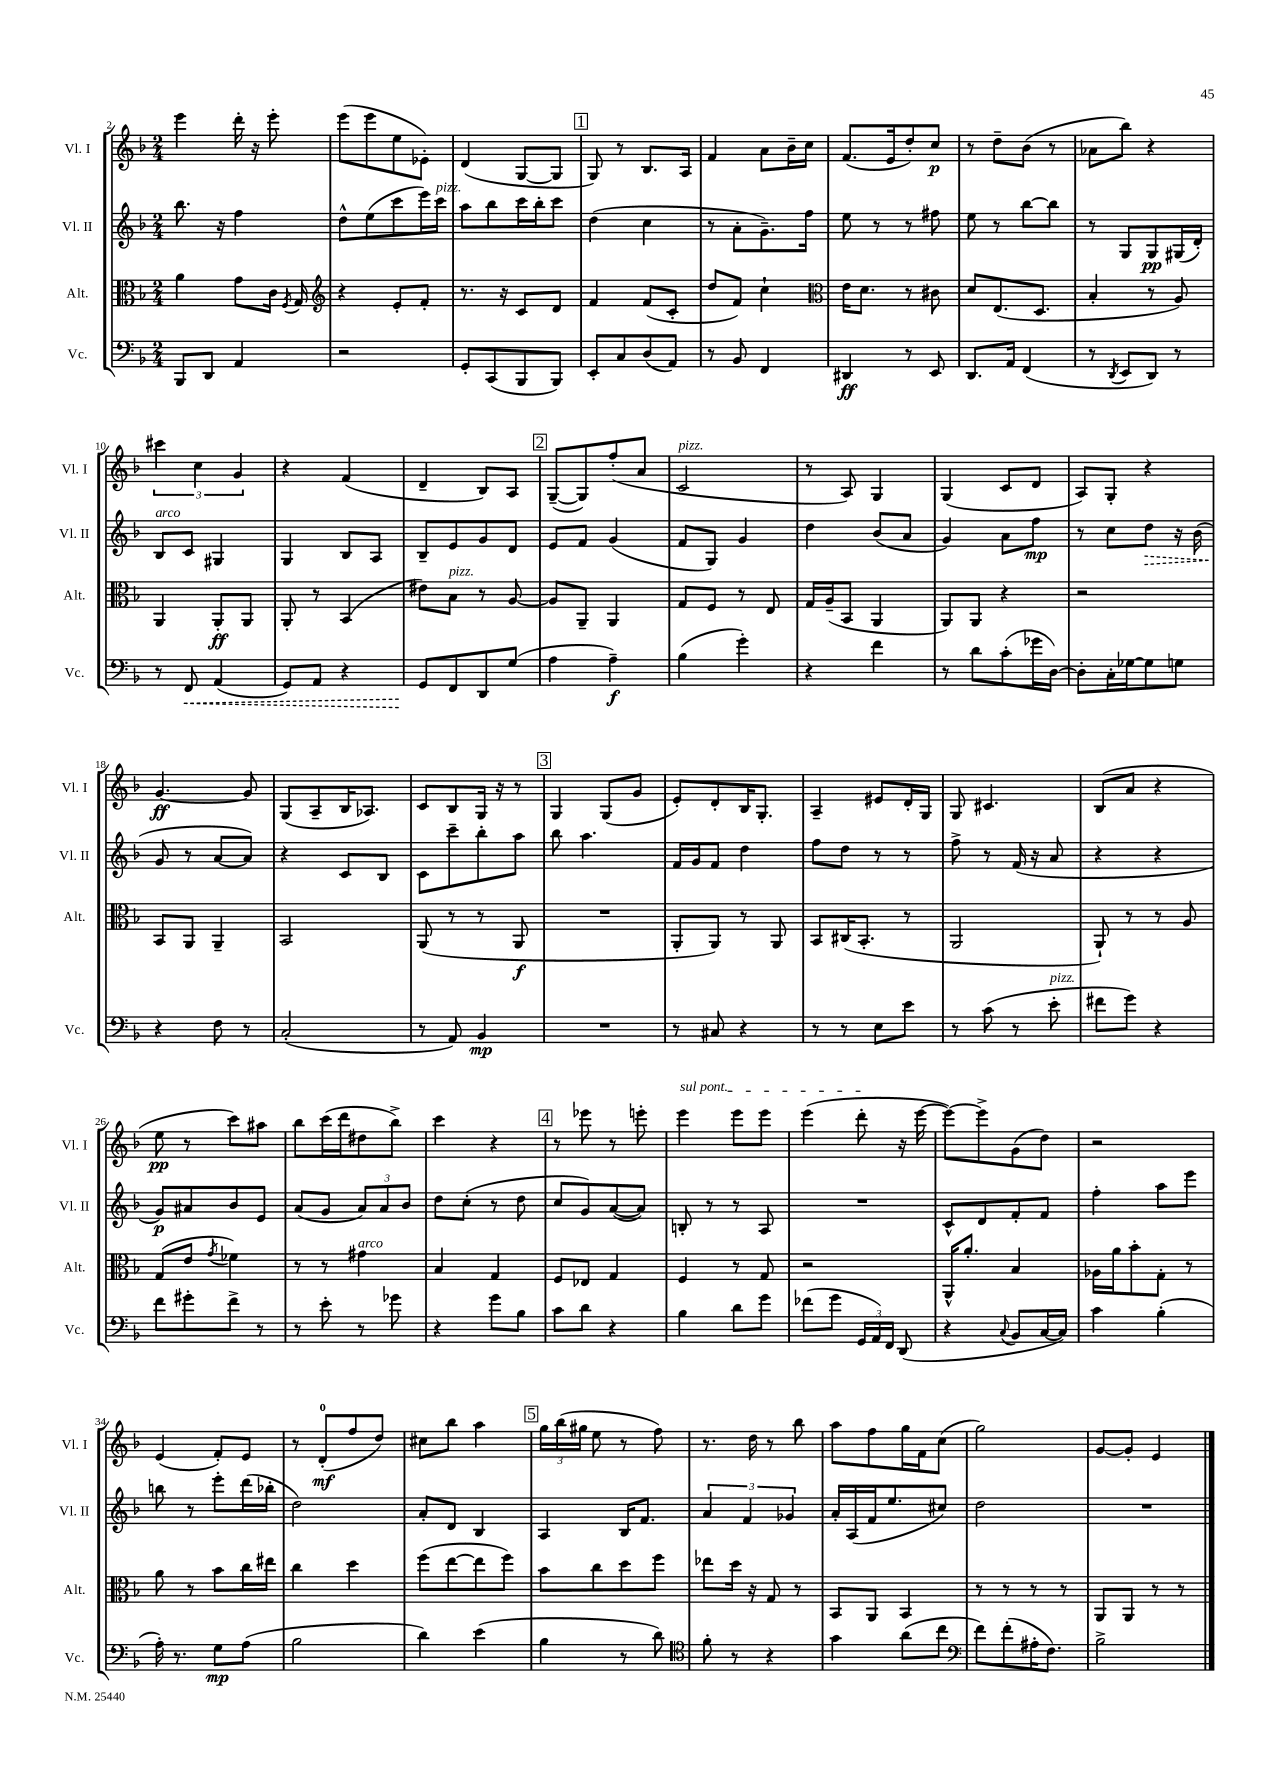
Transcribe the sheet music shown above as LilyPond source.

<<
\new StaffGroup <<
\new Staff = "s0" \with { instrumentName = "Vl. I" shortInstrumentName = "Vl. I" } {
    \clef treble \key f \major \numericTimeSignature \time 2/4
    \autoBeamOff e'''4 d'''16-. r16 e'''8-. |
    e'''8[( e'''8 e''8 ees'8]-.) |
    d'4( g8[~ g8] |
    \mark \markup { \box "1" } g8) r8 bes8.[ a16] |
    f'4 a'8[ bes'16-- c''16] |
    f'8.[( e'16 d''8-.) c''8]\p |
    r8 d''8[-- bes'8]( r8 |
    aes'8[ bes''8]) r4 |
    \tuplet 3/2 { cis'''4 c''4 g'4 } |
    r4 f'4( |
    d'4-- bes8[) a8] |
    \mark \markup { \box "2" } g8[~--( g8) f''8-.( a'8] |
    c'2^\markup { \italic "pizz." } |
    r8 a8) g4 |
    g4( c'8[ d'8] |
    a8[) g8]-. r4 |
    g'4.~\ff g'8 |
    g8[( a8-- bes16 aes8.]) |
    c'8[ bes8 g16] r16 r8 |
    \mark \markup { \box "3" } g4 g8[( g'8] |
    e'8[-.) d'8-. bes16 g8.]-. |
    a4-- eis'8[ d'16-. g16] |
    g8 cis'4. |
    bes8[( a'8] r4 |
    e''8\pp r8 c'''8[) ais''8] |
    bes''8[ c'''16( d'''16 dis''8 bes''8]->) |
    c'''4 r4 |
    \mark \markup { \box "4" } r8 ees'''8 r8 e'''8-. |
    \once \override TextSpanner.bound-details.left.text = \markup { \italic "sul pont." } e'''4\startTextSpan e'''8[ e'''8] |
    e'''4( d'''8-.\stopTextSpan r16 e'''16~ |
    e'''8[~) e'''8-> g'8( d''8]) |
    r2 |
    e'4( f'8[-.) e'8] |
    r8 d'8[-0-.\mf( f''8 d''8]) |
    cis''8[ bes''8] a''4 |
    \mark \markup { \box "5" } \tuplet 3/2 { g''16[ bes''16( gis''16] } e''8 r8 f''8) |
    r8. d''16 r8 bes''8 |
    a''8[ f''8 g''16 f'16 c''8]( |
    g''2) |
    g'8[~ g'8]-. e'4 \bar "|." |
}
\new Staff = "s1" \with { instrumentName = "Vl. II" shortInstrumentName = "Vl. II" } {
    \clef treble \key f \major \numericTimeSignature \time 2/4
    \autoBeamOff bes''8. r16 f''4 |
    d''8[-^ e''8( c'''8 e'''16) c'''16]^\markup { \italic "pizz." } |
    a''8[ bes''8 c'''16 bes''16-. c'''8] |
    \mark \markup { \box "1" } d''4( c''4 |
    r8 a'8[-. g'8.--) f''16] |
    e''8 r8 r8 fis''8 |
    e''8 r8 bes''8[~ bes''8] |
    r8 g8[ g8\pp gis16( d'16]-.) |
    bes8[^\markup { \italic "arco" } c'8] gis4 |
    g4 bes8[ a8] |
    bes8[-- e'8 g'8 d'8] |
    \mark \markup { \box "2" } e'8[ f'8] g'4( |
    f'8[ g8]) g'4 |
    d''4 bes'8[( a'8] |
    g'4) a'8[ f''8]\mp |
    r8 c''8[ \once \override Hairpin.style = #'dashed-line d''8]\> r16 bes'16( |
    g'8\! r8 a'8[~ a'8]) |
    r4 c'8[ bes8] |
    c'8[ c'''8-- bes''8-. a''8] |
    \mark \markup { \box "3" } bes''8 a''4. |
    f'16[ g'16 f'8] d''4 |
    f''8[ d''8] r8 r8 |
    f''8-> r8 f'16( r16 a'8 |
    r4 r4 |
    g'8[\p) ais'8 bes'8 e'8] |
    a'8[( g'8] \tuplet 3/2 { a'8[) a'8 bes'8] } |
    d''8[ c''8]-.( r8 d''8 |
    \mark \markup { \box "4" } c''8[ g'8) a'8~( a'8]) |
    b8-. r8 r8 a8 |
    R2 |
    c'8[-^ d'8 f'8-. f'8] |
    f''4-. a''8[ e'''8] |
    b''8 r8 e'''8[-. d'''16( bes''16]-. |
    d''2) |
    a'8[-. d'8] bes4 |
    \mark \markup { \box "5" } a4 bes16[ f'8.] |
    \tuplet 3/2 { a'4 f'4 ges'4 } |
    a'16[-. a16( f'16 e''8. cis''8]) |
    d''2 |
    R2 \bar "|." |
}
\new Staff = "s2" \with { instrumentName = "Alt." shortInstrumentName = "Alt." } {
    \clef alto \key f \major \numericTimeSignature \time 2/4
    \autoBeamOff a'4 g'8[ c'16] \acciaccatura { f8 } g16 |
    \clef treble r4 e'8[-. f'8]-. |
    r8. r16 c'8[ d'8] |
    \mark \markup { \box "1" } f'4 f'8[( c'8]-. |
    d''8[ f'8]) c''4-! |
    \clef alto e'16[ d'8.] r8 cis'8 |
    d'8[ e8.( d8.] |
    bes4-. r8 a8) |
    a,4 a,8[-.\ff a,8] |
    a,8-. r8 bes,4( |
    eis'8[) bes8]^\markup { \italic "pizz." } r8 a8~ |
    \mark \markup { \box "2" } a8[ a,8]-- a,4 |
    g8[ f8] r8 e8 |
    g16[ a16--( bes,8] a,4 |
    a,8[) a,8] r4 |
    r2 |
    bes,8[ a,8] a,4-- |
    bes,2 |
    a,8( r8 r8 a,8\f |
    \mark \markup { \box "3" } R2 |
    a,8[-. a,8]) r8 a,8 |
    bes,8[ cis16( bes,8.]-. r8 |
    a,2 |
    a,8-!) r8 r8 a8 |
    g8[( e'8] \acciaccatura { g'8 } fes'4) |
    r8 r8 gis'4^\markup { \italic "arco" } |
    bes4 g4 |
    \mark \markup { \box "4" } f8[ ees8] g4 |
    f4 r8 g8 |
    r2 |
    a,16[-^ a'8.]-. bes4 |
    aes16[ a'16 bes'8-. g8]-. r8 |
    a'8 r8 bes'8[ c''16 eis''16] |
    c''4 d''4 |
    f''8[( e''8~ e''8 f''8]) |
    \mark \markup { \box "5" } bes'8[ c''8 d''8 f''8] |
    ees''8[ d''16] r16 g8 r8 |
    bes,8[ a,8] bes,4 |
    r8 r8 r8 r8 |
    a,8[ a,8] r8 r8 \bar "|." |
}
\new Staff = "s3" \with { instrumentName = "Vc." shortInstrumentName = "Vc." } {
    \clef bass \key f \major \numericTimeSignature \time 2/4
    \autoBeamOff bes,,8[ d,8] a,4 |
    r2 |
    g,8[-. c,8( bes,,8 bes,,8]) |
    \mark \markup { \box "1" } e,8[-. c8 d8( a,8]) |
    r8 bes,8 f,4 |
    dis,4\ff r8 e,8 |
    d,8.[ a,16] f,4( |
    r8 \acciaccatura { d,8 } e,8[ d,8]) r8 |
    r8 \once \override Hairpin.style = #'dashed-line f,8\< a,4( |
    g,8[) a,8] r4 |
    g,8[\! f,8 d,8 g8]( |
    \mark \markup { \box "2" } a4 a4--\f) |
    bes4( g'4-.) |
    r4 f'4 |
    r8 d'8[ c'8-.( ges'16 d16]~) |
    d8[-. c16-. ges16~ ges8 g8] |
    r4 f8 r8 |
    c2-.( |
    r8 a,8) bes,4\mp |
    \mark \markup { \box "3" } R2 |
    r8 cis8 r4 |
    r8 r8 e8[ e'8] |
    r8 c'8( r8 e'8-.^\markup { \italic "pizz." } |
    fis'8[ g'8]) r4 |
    f'8[ gis'8-. f'8]-> r8 |
    r8 e'8-. r8 ges'8 |
    r4 g'8[ bes8] |
    \mark \markup { \box "4" } c'8[ d'8] r4 |
    bes4 d'8[ g'8] |
    fes'8[( g'8] \tuplet 3/2 { g,16[ a,16) f,16] } d,8( |
    r4 \appoggiatura { c8 } bes,8[ c16~ c16]) |
    c'4 bes4-.( |
    a16-.) r8. g8[\mp a8]( |
    bes2 |
    d'4) e'4( |
    \mark \markup { \box "5" } bes4 r8 d'8) |
    \clef tenor f'8-. r8 r4 |
    g'4 a'8[( c''8] |
    \clef bass f'8[) f'8-.( ais16-. f8.]) |
    bes2-> \bar "|." |
}
>>
>>
\layout { \context { \Score currentBarNumber = #2 } }
